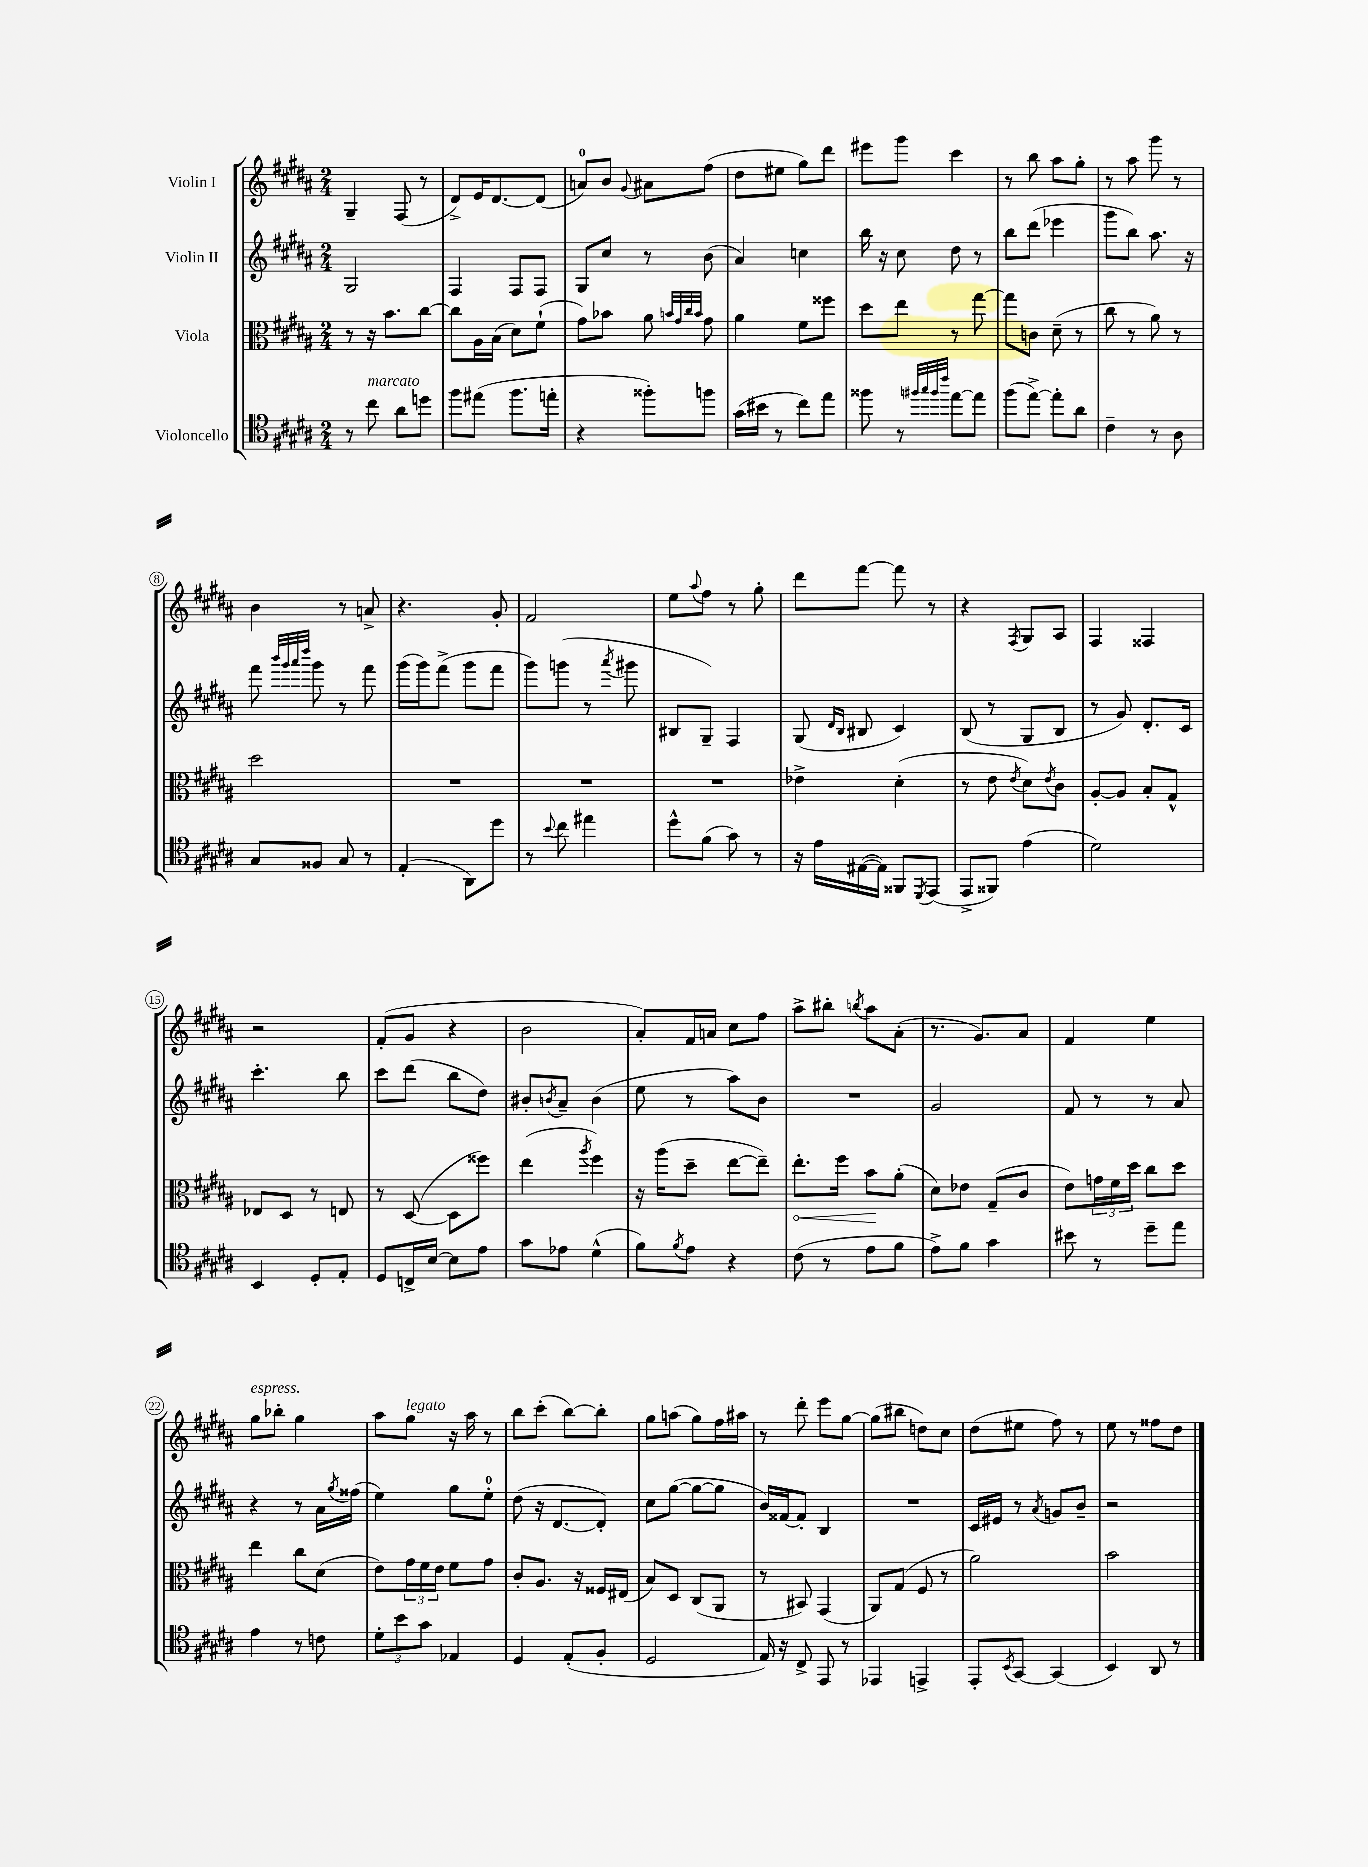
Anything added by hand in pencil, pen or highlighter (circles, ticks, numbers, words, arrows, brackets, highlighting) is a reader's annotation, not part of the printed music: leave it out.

**kern	**kern	**kern	**kern
*staff4	*staff3	*staff2	*staff1
*clefC4	*clefC3	*clefG2	*clefG2
*k[f#c#g#d#a#]	*k[f#c#g#d#a#]	*k[f#c#g#d#a#]	*k[f#c#g#d#a#]
*M2/4	*M2/4	*M2/4	*M2/4
8r	8r	2G#	4G#~
8cc#	16r	.	.
.	8.b	.	.
8a#	.	.	(8F#
8dd	[8cc#	.	8r
=	=	=	=
8ff#	8cc#]	4F#	8d#^)
(8ee#	16A#	.	16e
.	(16B	.	[8.d#
8.ff#	8d#)	8F#	.
.	(8f#`	8F#	(8d#]
16ee'	.	.	.
=	=	=	=
4r	8g#)	8G#	8a)
.	8b-	8cc#	8b
.	.	.	8qqg#
8ff##')	8a#	8r	8a#
.	32qqb	.	.
.	32qqg#	.	.
.	32qqcc#	.	.
.	32qqb	.	.
8ff	8g#	(8b	(8ff#
=	=	=	=
(16g#	4a#	4a#)	8dd#
16b#	.	.	.
8r	.	.	8ee#
8cc#)	8f#	4cc	8gg#)
8ee	8ff##	.	8ddd#
=	=	=	=
8ff##	8dd#	16bb	8eee#
.	.	16r	.
8r	8ee	8cc#	8ggg#
32qqff#	.	.	.
32qqgg#	.	.	.
32qqff#	.	.	.
32qqccc#	.	.	.
[8ee	8r	8dd#	4ccc#
8ee]	[8gg#	8r	.
=	=	=	=
(8ff#	8gg#]	8bb	8r
[8ee^)	8c	(8ddd#	8bb
8ee']	(8d#~	4eee-	8aa#
8a#	8r	.	8gg#'
=	=	=	=
4c#~	8cc#	8ggg#	8r
.	8r	8bb)	8aa#
8r	8a#)	8.aa#	8ggg#
8A#	8r	.	8r
.	.	16r	.
=	=	=	=
8G#	2dd#	8fff#	4b
.	.	32qqbbb	.
.	.	32qqggg#	.
.	.	32qqaaa#	.
.	.	32qqdddd#	.
8F##	.	8ggg#	.
8G#	.	8r	8r
8r	.	8fff#	8a^
=	=	=	=
(4E'	2r	(16ggg#	4.r
.	.	16ggg#)	.
.	.	(8fff#^	.
8AA#)	.	8ggg#	.
8dd#	.	8fff#	8g#'
=	=	=	=
8r	2r	8ggg#)	2f#
8qqb	.	.	.
8cc#	.	(8ggg	.
4ee#	.	8r	.
.	.	8qaaa#	.
.	.	8ggg#	.
=	=	=	=
8dd#^^	2r	8B#	8ee
.	.	.	8qqaa#
(8f#	.	8G#~)	8ff#
8g#)	.	4F#	8r
8r	.	.	8gg#'
=	=	=	=
16r	4e-^	(8G#	8ddd#
16e	.	.	.
.	.	16qqd#	.
.	.	16qqB	.
([16E#	.	8B#	[8fff#
16E#])	.	.	.
8FF##	(4d#'	4c#)	8fff#]
8qDD#	.	.	.
(8EE	.	.	8r
=	=	=	=
8EE^	8r	(8B	4r
8FF##)	8e	8r	.
.	8qe	.	8qF#
(4e	8d#)	8G#	8G#
.	8qe	.	.
.	8c#	8B	8A#
=	=	=	=
2d#)	[8A#'	8r	4F#
.	8A#]	8g#)	.
.	8B'	8.d#'	4F##
.	8G#^^	.	.
.	.	16c#	.
=	=	=	=
4BB	8E-	4.ccc#'	2r
.	8D#	.	.
8D#'	8r	.	.
8E'	8E	8bb	.
=	=	=	=
8D#	8r	8ccc#	(8f#'
16C^	([8D#	(8ddd#	8g#
[16B	.	.	.
8B]	8D#]	8bb	4r
8e	8ff##)	8dd#)	.
=	=	=	=
8g#	(4ee	8b#'	2b
.	.	8qb	.
8e-	.	8a#~	.
.	8qaa#	.	.
(4d#^^	4ff#)	(4b	.
=	=	=	=
8f#)	16r	8ee	8a#')
.	(16aa#	.	.
8qf#	.	.	.
8e	8dd#~	8r	16f#
.	.	.	16a
4r	[8ee	8aa#)	8cc#
.	8ee~])	8b	8ff#
=	=	=	=
(8c#	8.ee'	2r	8aa#^
8r	.	.	8bb#'
.	16ff#	.	.
.	.	.	8qbb
8e	8b	.	8aa#
8f#	(8a#'	.	(8a#'
=	=	=	=
8e^)	8d#)	2g#	8.r
8f#	8e-	.	.
.	.	.	8.g#)
4g#	(8G#~	.	.
.	8c#	.	8a#
=	=	=	=
8b#	8e)	8f#	4f#
8r	24g	8r	.
.	24f#	.	.
.	24dd#	.	.
8dd#~	8cc#	8r	4ee
8ee	8dd#	8a#	.
=	=	=	=
4e	4ee	4r	8gg#
.	.	.	8bb-'
8r	8cc#	8r	4gg#
8c	(8d#	16a#	.
.	.	8qgg#	.
.	.	(16ff##	.
=	=	=	=
12d#'	8e)	4ee)	8aa#
12b	.	.	.
.	24g#	.	8gg#
12g#	24f#	.	.
.	24e	.	.
4E-	8f#	8gg#	16r
.	.	.	16aa#
.	8g#	8ee'	8r
=	=	=	=
4D#	8c#'	(8dd#	8bb
.	8.A#	16r	(8ccc#'
.	.	[8.d#	.
(8E'	.	.	[8bb)
.	16r	.	.
8F#'	16F##	8d#'])	8bb']
.	(16E#	.	.
=	=	=	=
2D#	8B)	8cc#	8gg#
.	8D#	([8gg#	(8aa
.	(8C#	8gg#_	8gg#)
.	8AA#	8gg#]	16ff#
.	.	.	16aa#
=	=	=	=
16E)	8r	16b)	8r
16r	.	[16f##	.
8C#^	8BB#)	8f##']	8ddd#'
8EE	(4GG#	4B	8eee
8r	.	.	[8gg#
=	=	=	=
4EE-	8AA#)	2r	(8gg#]
.	(8G#	.	8bb#
4EE^	8F#	.	8dd)
.	8r	.	8cc#
=	=	=	=
8EE'	2a#)	16c#	(8dd#
.	.	16e#	.
8qBB	.	.	.
[8GG#	.	8r	8ee#
.	.	8qa#	.
(4GG#]	.	8g	8ff#)
.	.	8b~	8r
=	=	=	=
4BB)	2b	2r	8ee
.	.	.	8r
8AA#	.	.	8ff##
8r	.	.	8dd#
==	==	==	==
*-	*-	*-	*-
